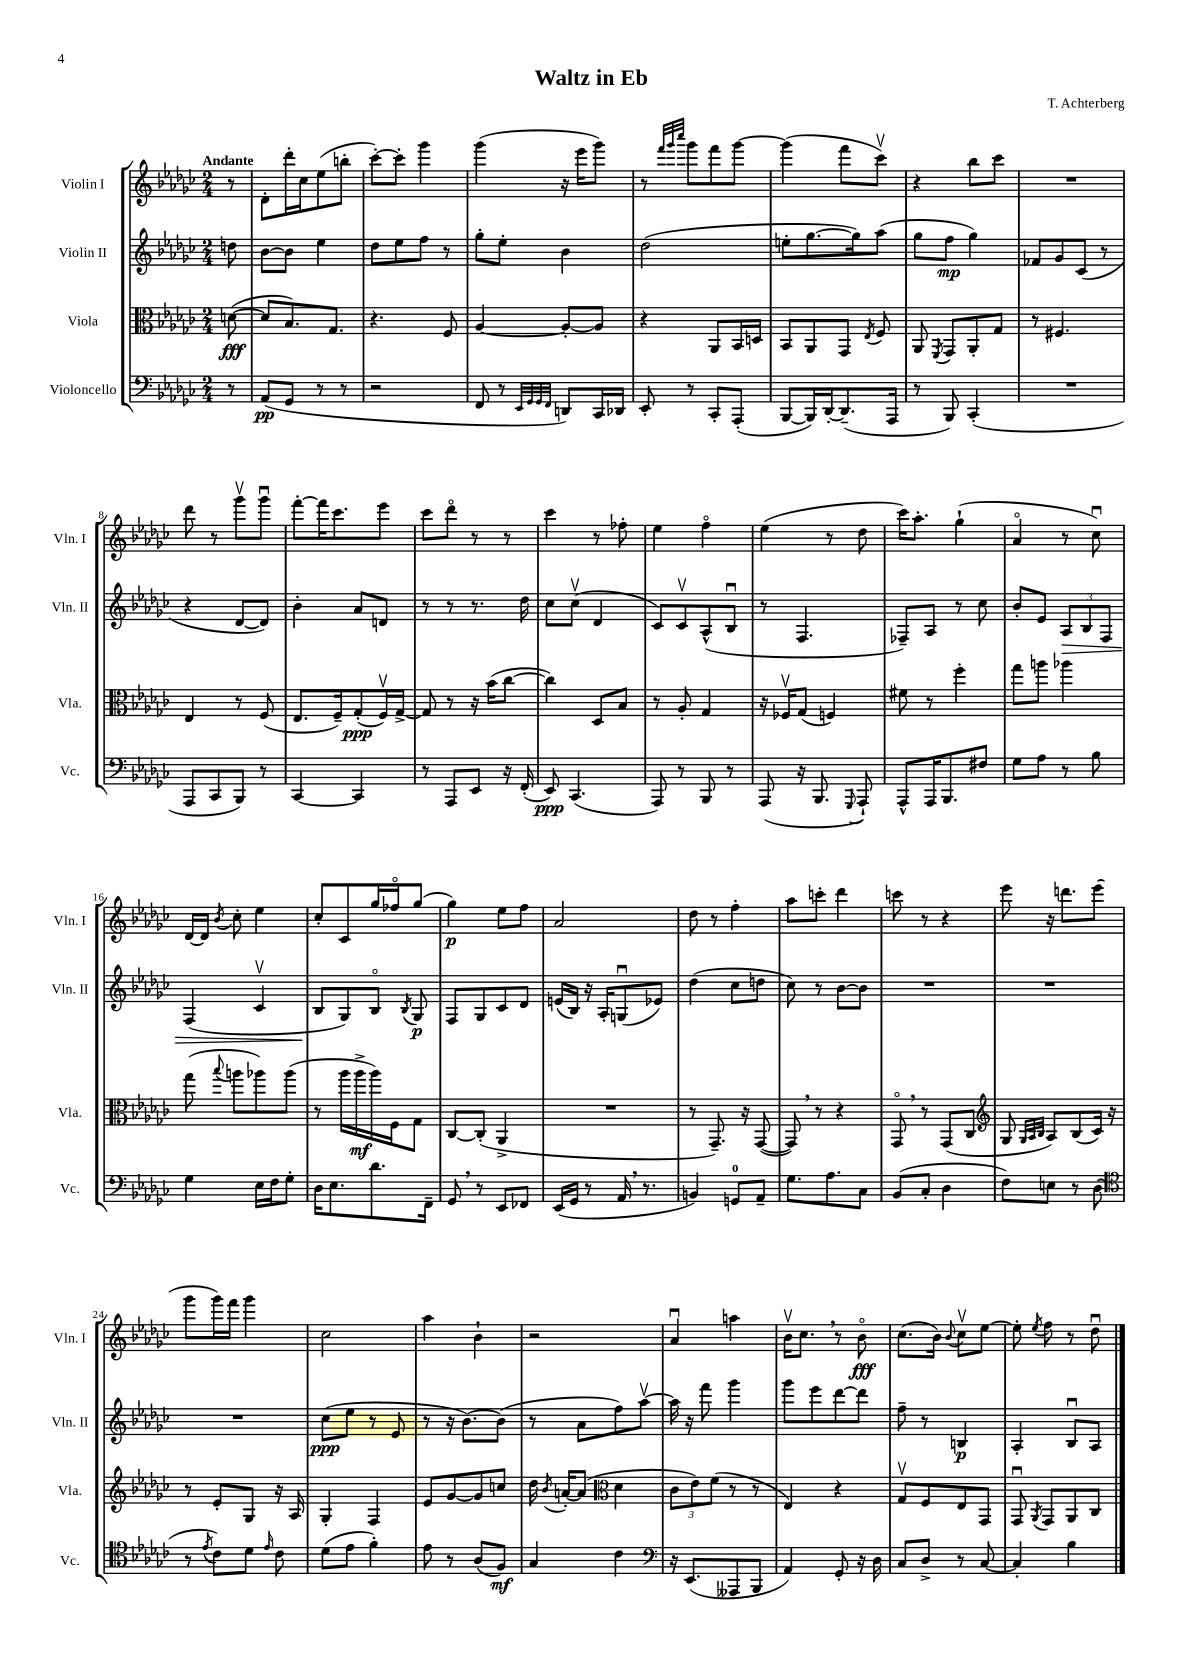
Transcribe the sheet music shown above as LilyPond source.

\header { title = "Waltz in Eb" composer = "T. Achterberg" }
<<
\new StaffGroup <<
\new Staff = "s0" \with { instrumentName = "Violin I" shortInstrumentName = "Vln. I" } {
    \clef treble \key ges \major \numericTimeSignature \time 2/4 \partial 8 \tempo "Andante"
    \autoBeamOff r8 |
    des'8[-. des'''16-. ces''16 ees''8( b''8]-. |
    ces'''8[~-.) ces'''8]-. ges'''4 |
    ges'''4( r16 ees'''16[ ges'''8]) |
    r8 \grace { f'''32[ ges'''32 ces''''32] } ges'''8[ f'''8 ges'''8]~ |
    ges'''4( f'''8[ ces'''8]\upbow) |
    r4 bes''8[ ces'''8] |
    R2 |
    des'''8 r8 ges'''8[\upbow ges'''8]\downbow |
    f'''8[~-. f'''16 ces'''8. ees'''8] |
    ces'''8[ des'''8]\flageolet r8 r8 |
    ces'''4 r8 fes''8-. |
    ees''4 f''4\flageolet |
    ees''4( r8 des''8 |
    ces'''16[) aes''8.]-. ges''4-!( |
    aes'4\flageolet r8 ces''8\downbow) |
    des'16[~ des'16] \acciaccatura { bes'8 } ces''8-. ees''4 |
    ces''8[-. ces'8 ges''16 fes''16\flageolet ges''8]( |
    ges''4\p) ees''8[ f''8] |
    aes'2 |
    des''8 r8 f''4-. |
    aes''8[ c'''8]-. des'''4 |
    c'''8 r8 r4 |
    ees'''8 r16 d'''8.[ ees'''8]( |
    ges'''8[ ges'''16) f'''16] ges'''4 |
    ces''2 |
    aes''4 bes'4-! |
    r2 |
    aes'4\downbow a''4 |
    bes'16[\upbow ces''8.] \breathe r8 bes'8\flageolet\fff |
    ces''8.[( bes'16]) \appoggiatura { bes'8 } ces''8[\upbow ees''8]~ |
    ees''8-. \acciaccatura { ees''8 } f''8 r8 des''8\downbow \bar "|." |
}
\new Staff = "s1" \with { instrumentName = "Violin II" shortInstrumentName = "Vln. II" } {
    \clef treble \key ges \major \numericTimeSignature \time 2/4 \partial 8
    \autoBeamOff d''8 |
    bes'8[~ bes'8] ees''4 |
    des''8[ ees''8 f''8] r8 |
    ges''8[-. ees''8]-. bes'4 |
    des''2( |
    e''8[-. ges''8.~ ges''16) aes''8]( |
    ges''8[ f''8]\mp ges''4) |
    fes'8[ ges'8 ces'8]( r8 |
    r4 des'8[~ des'8]) |
    bes'4-. aes'8[ d'8] |
    r8 r8 r8. des''16 |
    ces''8[ ces''8]\upbow( des'4 |
    ces'8[) ces'8\upbow aes8-^( bes8]\downbow |
    r8 f4. |
    fes8[--) aes8] r8 ces''8 |
    bes'8[-. ees'8] \tuplet 3/2 { aes8[\> bes8 f8] } |
    f4( ces'4\upbow |
    bes8[\! ges8) bes8]\flageolet \acciaccatura { bes8 } ges8\p |
    f8[ ges8 ces'8 des'8] |
    e'16[( bes16]) r16 aes16[-. g8\downbow( ees'8]) |
    des''4( ces''8[ d''8] |
    ces''8) r8 bes'8[~ bes'8] |
    R2 |
    R2 |
    R2 |
    ces''8[\ppp( ees''8] r8 ees'8 |
    r8 r16 bes'8.[~) bes'8]( |
    r8 aes'8[ f''8) aes''8]~\upbow |
    aes''16 r16 f'''8 ges'''4 |
    ges'''8[ ees'''8 des'''8~ des'''8] |
    f''8-- r8 b4\p |
    aes4-. bes8[\downbow aes8] \bar "|." |
}
\new Staff = "s2" \with { instrumentName = "Viola" shortInstrumentName = "Vla." } {
    \clef alto \key ges \major \numericTimeSignature \time 2/4 \partial 8
    \autoBeamOff d'8~\fff( |
    d'8[ bes8.) ges8.] |
    r4. f8 |
    aes4~ aes8[~-. aes8] |
    r4 aes,8[ bes,16 d16] |
    bes,8[ aes,8 ges,8] \acciaccatura { ees8 } f8 |
    aes,8 \acciaccatura { f,8 } ges,8[ aes,8-. ges8] |
    r8 fis4. |
    ees4 r8 f8( |
    ees8.[ f16--) ges8-.\ppp( f16\upbow) ges16]~-> |
    ges8 r8 r16 bes'16[( ces''8]~ |
    ces''4) des8[ bes8] |
    r8 aes8-. ges4 |
    r16 fes16[\upbow ges8]( f4) |
    fis'8 r8 f''4-. |
    ges''8[ a''8] aes''4 |
    ges''8( \appoggiatura { bes''8 } a''8[ aes''8) aes''8]( |
    r8 aes''16[ aes''16->\mf aes''16) f16 ges8] |
    ces8[~ ces8]-.( aes,4-> |
    R2 |
    r8 ges,8.--) r16 ges,8~( |
    ges,8) \breathe r8 r4 |
    ges,8\flageolet \breathe r8 ges,8[( ces8] |
    \clef treble ges8 \grace { ges32[ aes32 bes32] } aes8[) bes8( ces'16]) r16 |
    r8 ees'8[-. ges8] r16 aes16 |
    ges4-. f4 |
    ees'8[ ges'8~ ges'8 c''8] |
    des''16 \acciaccatura { bes'8 } a'16[~-. a'8]( \clef alto des'4 |
    \tuplet 3/2 { ces'8[ ees'8) f'8]( } r8 r8 |
    ees4) r4 |
    ges8[\upbow f8 ees8 ges,8] |
    ges,8\downbow \acciaccatura { aes,8 } ges,8[ aes,8 ces8] \bar "|." |
}
\new Staff = "s3" \with { instrumentName = "Violoncello" shortInstrumentName = "Vc." } {
    \clef bass \key ges \major \numericTimeSignature \time 2/4 \partial 8
    \autoBeamOff r8 |
    aes,8[\pp( ges,8] r8 r8 |
    r2 |
    f,8 r8 \grace { ees,32[ ges,32 ges,32 f,32] } d,8[) ces,16 des,16] |
    ees,8-. r8 ces,8[-. aes,,8]-.( |
    bes,,8[~ bes,,16) des,16~-. des,8.--( aes,,16] |
    r8 bes,,8) ces,4-.( |
    R2 |
    aes,,8[ ces,8 bes,,8]) r8 |
    ces,4~ ces,4 |
    r8 aes,,8[ ees,8] r16 f,16-.( |
    ees,8\ppp) ces,4.( |
    aes,,8) r8 bes,,8 r8 |
    aes,,8( r16 bes,,8. \appoggiatura { ges,,8 } aes,,8-!) |
    aes,,8[-^ aes,,16 bes,,8. fis8] |
    ges8[ aes8] r8 bes8 |
    ges4 ees16[ f16 ges8]-. |
    des16[ ees8. des'8. f,16]-- |
    ges,8 \breathe r8 ees,8[ fes,8] |
    ees,16[( ges,16] r8 aes,16 \breathe r8. |
    b,4) g,8[-0 aes,8]-- |
    ges8.[ aes8. ces8] |
    bes,8[( ces8]-. des4 |
    f8[) e8] r8 des8( |
    \clef tenor r8 \acciaccatura { ees'8 } ces'8[) des'8] \grace { ees'16 } ces'8 |
    des'8[( ees'8] f'4-.) |
    ees'8 r8 aes8[( f8]\mf) |
    ges4 ces'4 |
    \clef bass r16 ees,8.[( aeses,,8 bes,,8] |
    aes,4) ges,8-. r16 des16 |
    ces8[ des8]-> r8 ces8~ |
    ces4-. bes4 \bar "|." |
}
>>
>>
